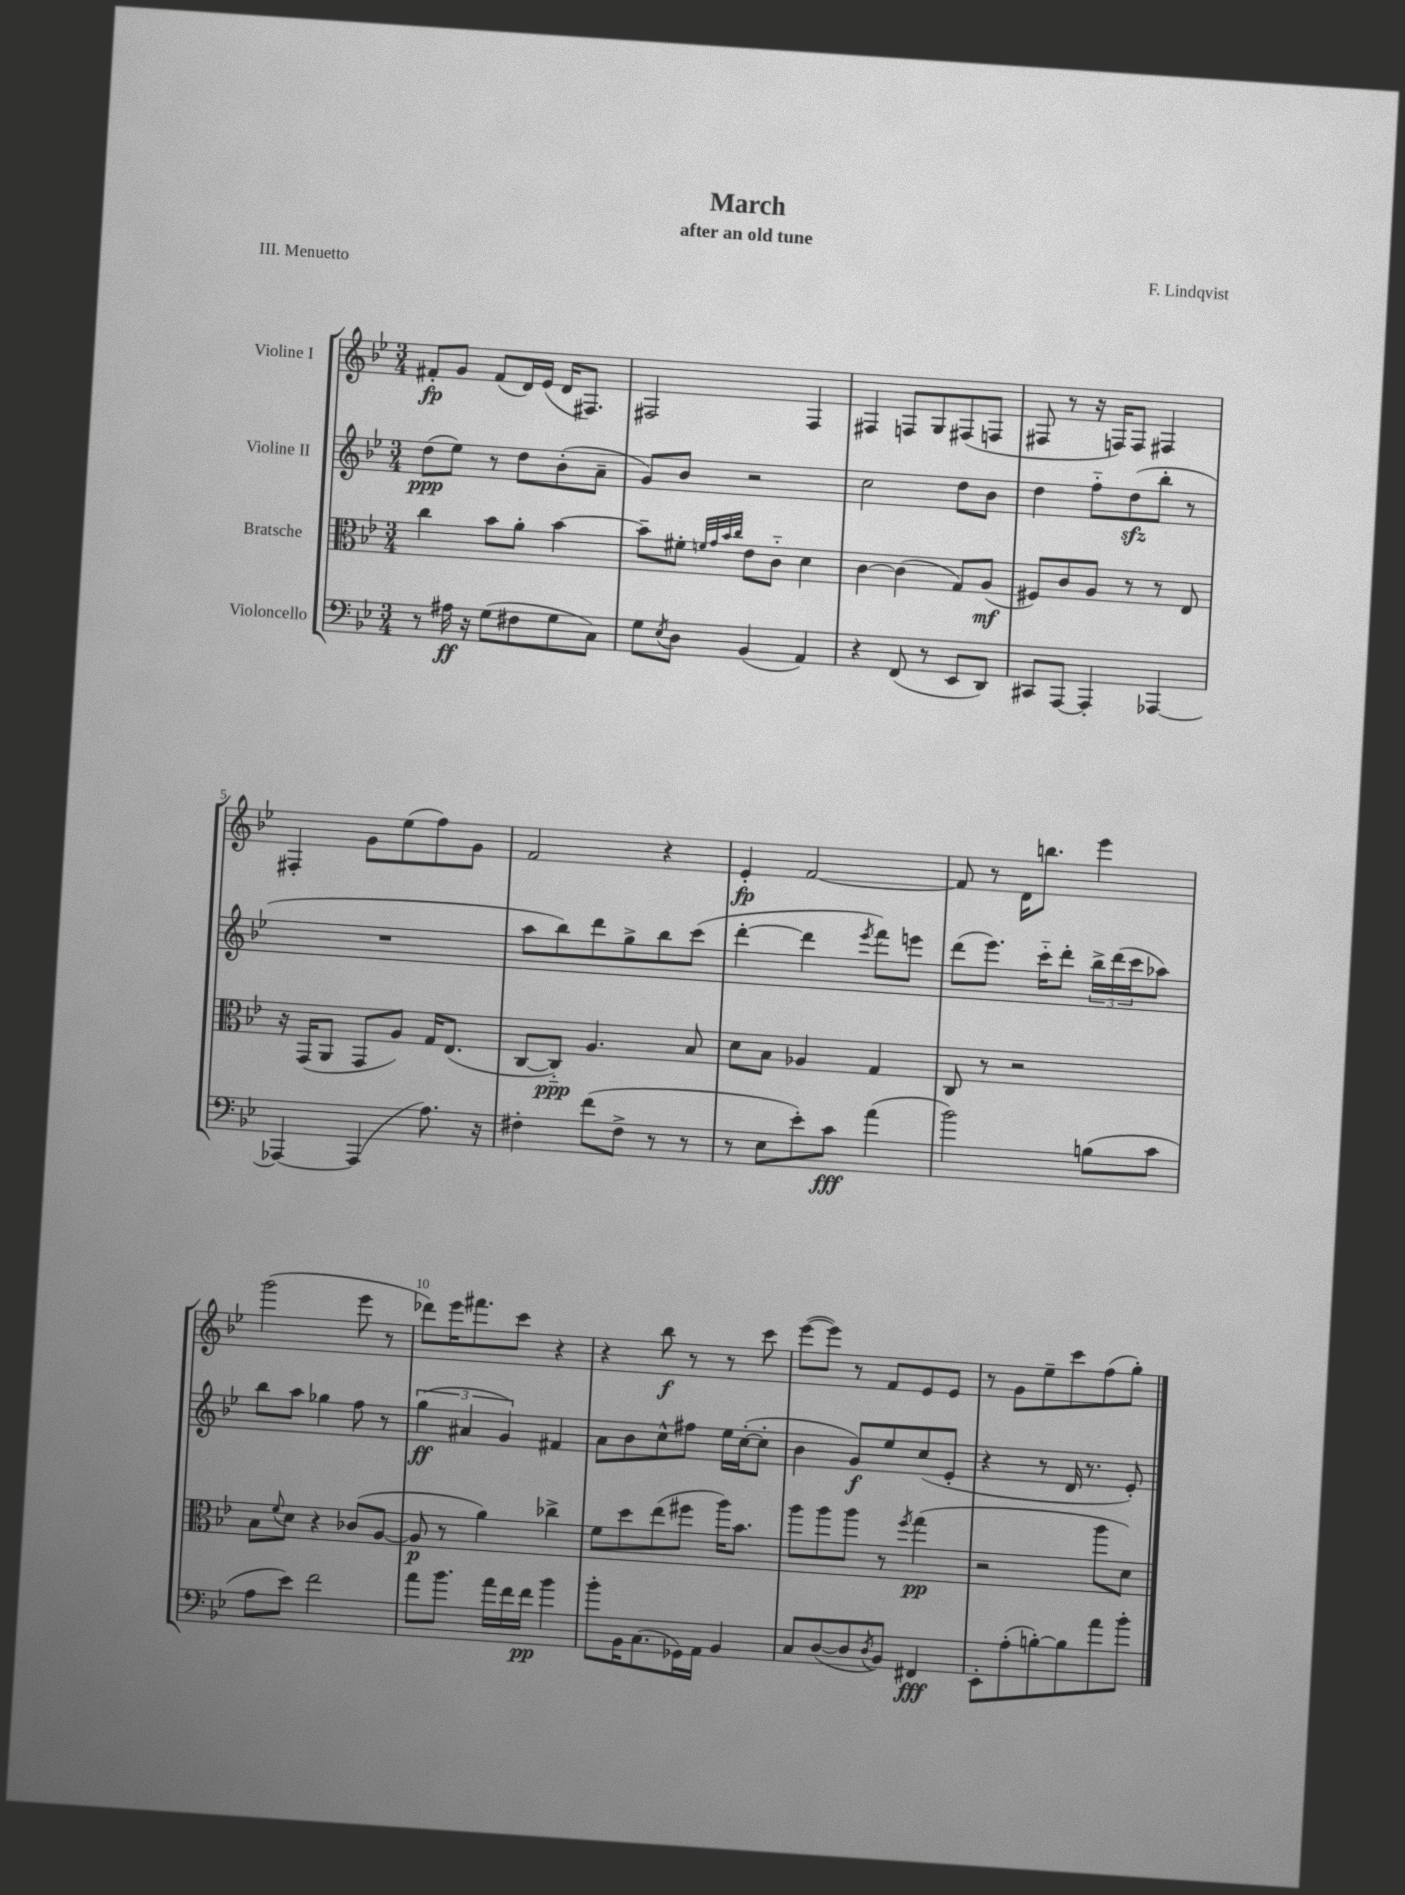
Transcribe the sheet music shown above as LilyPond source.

\header { title = "March" composer = "F. Lindqvist" subtitle = "after an old tune" piece = "III. Menuetto" }
<<
\new StaffGroup <<
\new Staff = "s0" \with { instrumentName = "Violine I" } {
    \clef treble \key bes \major \numericTimeSignature \time 3/4
    fis'8-.\fp g'8 fis'8( d'16) ees'16( d'16 fis8.) |
    fis2 fis4 |
    fis4 f8 g8 fis8( f8 |
    fis8 r8 r16 f16) f8 fis4 |
    fis4-. g'8 ees''8( f''8) g'8 |
    f'2 r4 |
    ees'4-.\fp f'2~ |
    f'8 r8 d'16 b''8. ees'''4 |
    g'''2( ees'''8 r8 |
    des'''8) ees'''16 fis'''8. c'''8 r4 |
    r4 bes''8\f r8 r8 c'''8 |
    ees'''8~( ees'''8) r8 f'8 ees'8 ees'8 |
    r8 g'8 ees''8-- c'''8 f''8( g''8-.) \bar "|." |
}
\new Staff = "s1" \with { instrumentName = "Violine II" } {
    \clef treble \key bes \major \numericTimeSignature \time 3/4
    d''8\ppp( ees''8) r8 d''8 bes'8-.( a'8-- |
    g'8) bes'8 r2 |
    c''2 d''8 bes'8 |
    d''4 f''8-_ d''8\sfz( bes''8-. r8 |
    R2. |
    a''8 bes''8) d'''8 g''8-> bes''8 c'''8( |
    d'''4~-. d'''4 \acciaccatura { ees'''8 } f'''8) e'''8 |
    d'''8( ees'''8.) c'''16-_ d'''8-. \tuplet 3/2 { bes''16-> d'''16( c'''16 } aes''8) |
    bes''8 a''8 ges''4 f''8 r8 |
    \tuplet 3/2 { g''4\ff( ais'4 g'4) } fis'4 |
    a'8 bes'8 c''8-^ fis''8 ees''16 c''16~-.( c''8-. |
    bes'4 g'8\f) ees''8 c''8( ees'8-. |
    r4 r8 d'16 r8. ees'8-.) \bar "|." |
}
\new Staff = "s2" \with { instrumentName = "Bratsche" } {
    \clef alto \key bes \major \numericTimeSignature \time 3/4
    c''4 bes'8 a'8-. bes'4~ |
    bes'8-- fis'8-. \grace { f'32 g'32 bes'32 c''32 } ees'8 c'8-_ d'4 |
    c'4~ c'4( g8) a8\mf( |
    fis8) c'8 a8 r8 r8 ees8 |
    r16 g,16( a,8 g,8 a8) g16 ees8.( |
    c8~ c8-_\ppp) a4. bes8 |
    d'8 bes8 aes4 g4 |
    c8 r8 r2 |
    bes8 \appoggiatura { f'8 } d'8 r4 ces'8( a8~ |
    a8\p r8 a'4) ces''4-> |
    f'8 d''8 ees''8( fis''8 a''16) bes'8. |
    a''8 a''8 a''8 r8 \acciaccatura { f''8 } g''4\pp( |
    r2 a''8 d'8) \bar "|." |
}
\new Staff = "s3" \with { instrumentName = "Violoncello" } {
    \clef bass \key bes \major \numericTimeSignature \time 3/4
    r8 ais16\ff r16 g8( fis8 g8 c8) |
    g8 \acciaccatura { ees8 } d8 bes,4( a,4) |
    r4 f,8( r8 ees,8 d,8) |
    cis,8 a,,8~ a,,4-. aes,,4~ |
    aes,,4~ aes,,4( a8.) r16 |
    fis4-. f'8( fis8-> r8 r8 |
    r8 ees8 ees'8-.) c'8\fff a'4( |
    bes'2) b8( c'8 |
    a8 ees'8) f'2 |
    a'8 bes'8. a'16 f'16 f'16\pp bes'4 |
    bes'8-. bes,16 c8.( ges,16) a,16 bes,4 |
    c8 d8~( d8 \acciaccatura { d8 } bes,8) fis,4\fff |
    ees,8-. a8-.( b8~-.) b8 a'8 bes'8-. \bar "|." |
}
>>
>>
\layout { \context { \Score \override BarNumber.break-visibility = ##(#f #t #t) barNumberVisibility = #(every-nth-bar-number-visible 5) } }
